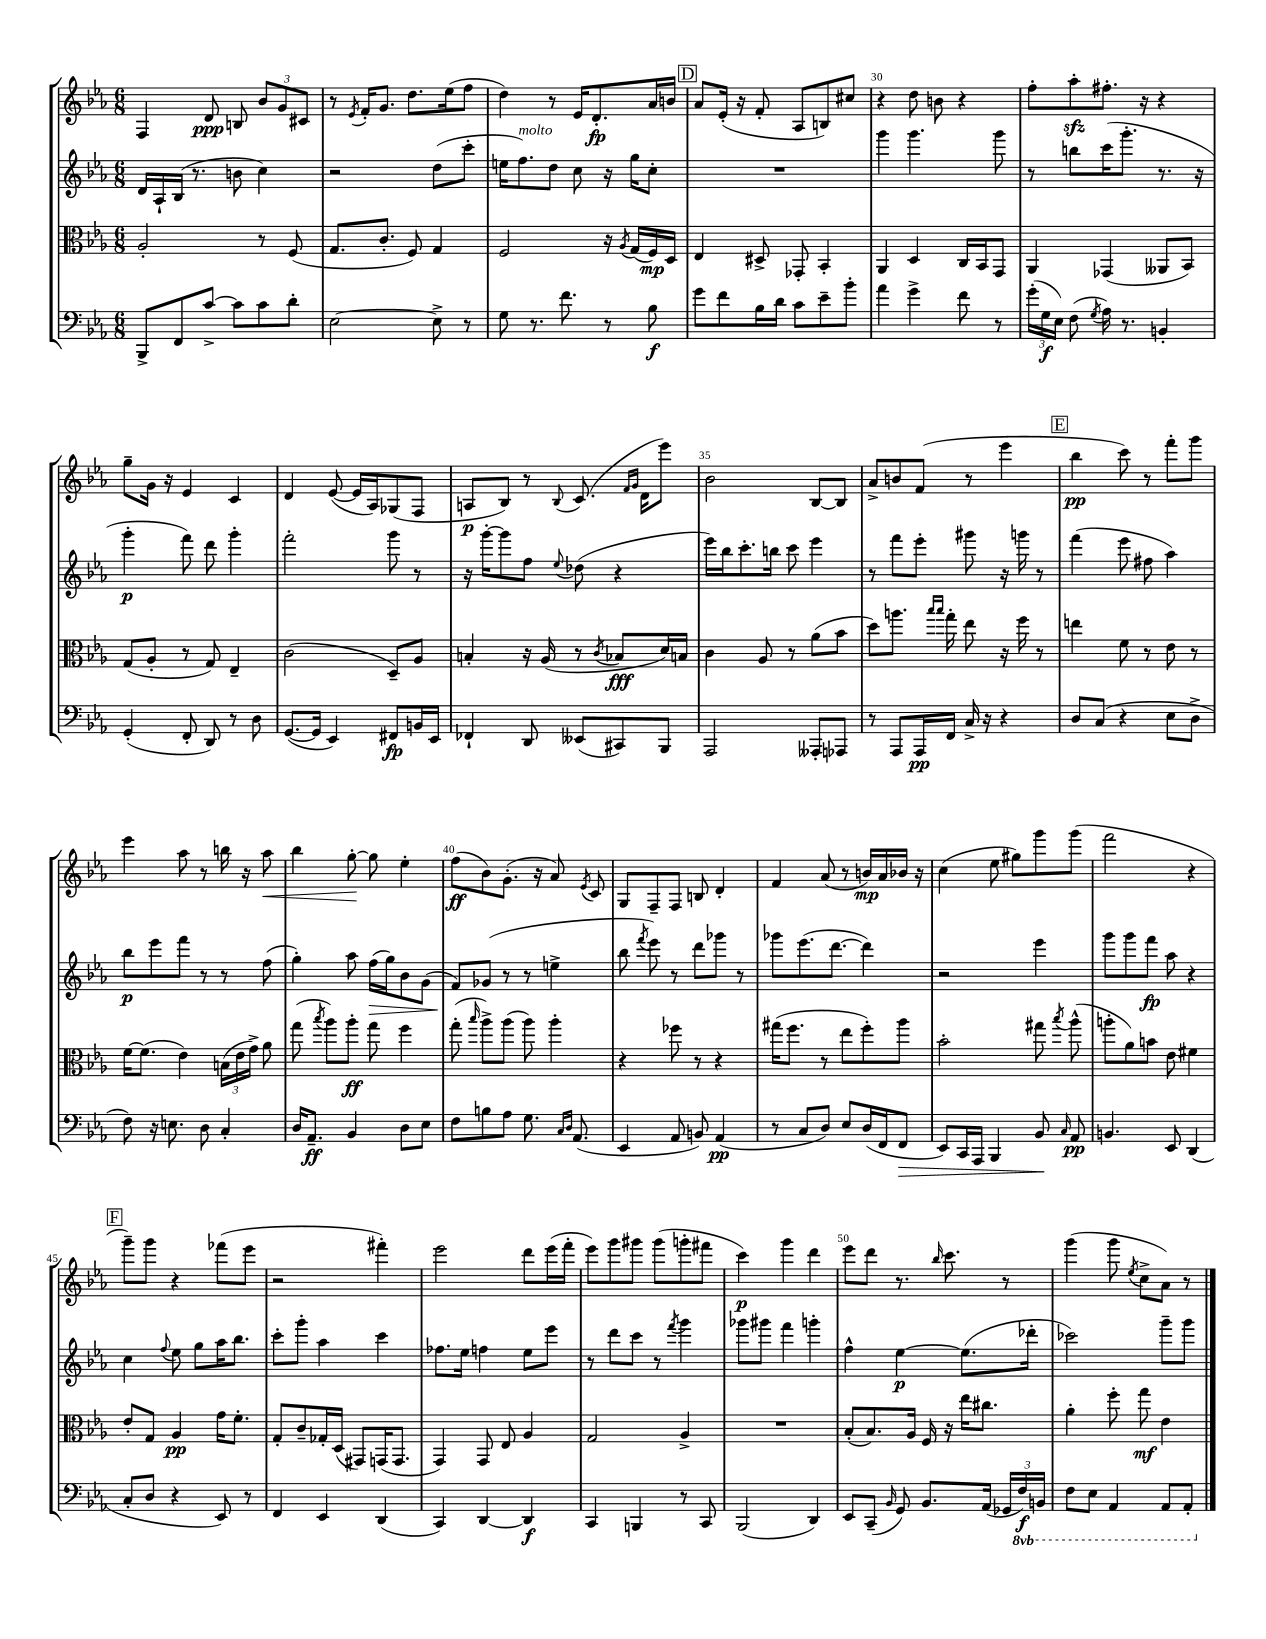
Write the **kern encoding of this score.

**kern	**kern	**kern	**kern
*staff4	*staff3	*staff2	*staff1
*clefF4	*clefC3	*clefG2	*clefG2
*k[b-e-a-]	*k[b-e-a-]	*k[b-e-a-]	*k[b-e-a-]
*M6/8	*M6/8	*M6/8	*M6/8
8BBB-^	2A-'	16d	4F
.	.	16A-`	.
8FF	.	(16B-	.
.	.	8.r	.
[8c^	.	.	8d
8c]	.	8b	8B
8c	8r	4cc)	12b-
.	.	.	12g
8d'	(8F	.	.
.	.	.	12c#
=	=	=	=
[2E-	8.G	2r	8r
.	.	.	8qe-
.	.	.	16f'
.	8.c'	.	8.g
.	8F)	.	8.dd
8E-^]	4G	(8dd	.
.	.	.	(16ee-
8r	.	8ccc'	8ff
=	=	=	=
8G	2F	16ee	4dd)
.	.	8.ff)	.
8.r	.	.	.
.	.	8dd	8r
8.f	.	.	.
.	.	8cc	16e-
.	.	.	8.d'
8r	16r	16r	.
.	8qA-	.	.
.	(16G	16gg	.
8B-	16F)	8cc'	16a-
.	16D	.	16b
=	=	=	=
8g	4E-	2.r	8a-
8f	.	.	(16e-'
.	.	.	16r
16B-	8D#^	.	8f'
16d	.	.	.
8c	8GG-'	.	8A-
8e-~	4BB-'	.	8B)
8b-'	.	.	8cc#
=	=	=	=
4a-	4AA-	4ggg	4r
4g^	4D	4.ggg	8dd
.	.	.	8b
8f	16C	.	4r
.	16BB-	.	.
8r	8GG	8ggg	.
=	=	=	=
(24g'	4AA-	8r	8ff'
24G	.	.	.
24E-)	.	.	.
(8F	.	8bb	8aa-'
8qG	.	.	.
16A-)	(4GG-	(16ccc	8.ff#'
8.r	.	8.ggg'	.
.	.	.	16r
4BB'	8AA--	8.r	4r
.	8BB-)	.	.
.	.	16r	.
=	=	=	=
(4GG'	(8G	4ggg'	8gg~
.	8A-'	.	16g
.	.	.	16r
8FF'	8r	8fff)	4e-
8DD)	8G)	8ddd	.
8r	4E-~	4ggg'	4c
8D	.	.	.
=	=	=	=
([8.GG	(2c	2fff'	4d
16GG]	.	.	.
4EE-)	.	.	([8e-
.	.	.	16e-]
.	.	.	16A-)
8FF#	8D~)	8ggg	(8G-
16BB	8A-	8r	8F
16EE-	.	.	.
=	=	=	=
4FF-`	4B'	16r	8A
.	.	[16ggg'	.
.	.	8ggg]	8B-)
8DD	16r	8ff	8r
.	(16A-	.	.
.	.	8qqee-	8qqB-
(8EE--	8r	(8dd-	(8.c
.	8qc	.	.
8CC#)	8B-	4r	.
.	.	.	16qqf
.	.	.	16qqg
.	.	.	16d
8BBB-	16d)	.	8eee-)
.	16B	.	.
=	=	=	=
2AAA-	4c	16eee-)	2b-
.	.	16bb-	.
.	.	8.ccc'	.
.	8A-	.	.
.	.	16bb	.
.	8r	8ccc	.
8AAA--'	(8a-	4eee-	[8B-
8AAA-	8b-	.	8B-]
=	=	=	=
8r	8dd)	8r	8a-^
8AAA-	8.aa	8fff	8b
16AAA-	.	8eee-'	(8f
.	16qqbb-	.	.
.	16qqbb-	.	.
16FF	16gg'	.	.
16C^	8ee-	8ggg#	8r
16r	.	.	.
4r	16r	16r	4eee-
.	16ff	16ggg	.
.	8r	8r	.
=	=	=	=
8D	4ee	(4fff	4bb-
(8C	.	.	.
4r	8f	8eee-	8ccc)
.	8r	8ff#	8r
8E-	8e-	4aa-)	8fff'
8D^	8r	.	8ggg
=	=	=	=
8F)	[16f	8bb-	4eee-
.	(8.f]	.	.
16r	.	8eee-	.
8.E	.	.	.
.	4e-)	8fff	8aa-
8D	.	8r	8r
4C'	(24B	8r	16bb
.	24e-	.	.
.	.	.	16r
.	24g^)	.	.
.	8a-	(8ff	8aa-
=	=	=	=
16D	(8gg	4gg')	4bb-
8.AA-~	.	.	.
.	8qbb-	.	.
.	8aa-)	.	.
4BB-	8aa-'	8aa-	[8gg'
.	8gg	(16ff	8gg]
.	.	16gg)	.
8D	4ff	8b-	4ee-'
8E-	.	(8g	.
=	=	=	=
8F	(8gg'	8f)	(8ff
.	16qqbb-	.	.
8B	8aa-^)	(8g-	8b-)
8A-	(8aa-	8r	(8.g'
8.G	8aa-)	8r	.
.	.	.	16r
.	4aa-'	4ee^	8a-)
16qqC	.	.	.
16qqD	.	.	.
(8.AA-	.	.	.
.	.	.	8qe-
.	.	.	8c
=	=	=	=
4EE-	4r	8bb-	8G
.	.	8qfff	.
.	.	8eee-)	8F~
8AA-	8ff-	8r	8F
8BB)	8r	8ddd	8B
(4AA-	4r	8ggg-	4d'
.	.	8r	.
=	=	=	=
8r	(16gg#	8ggg-	4f
.	8.ff	.	.
8C	.	(8.eee-	.
8D)	8r	.	(8a-
.	.	[8.ddd	.
8E-	8ee-	.	8r
(16D	8ff')	4ddd])	16b)
16FF	.	.	16a-
8FF	8aa-	.	16b-
.	.	.	16r
=	=	=	=
8EE-)	2b-'	2r	(4cc
16CC	.	.	.
16AAA-	.	.	.
4BBB-	.	.	8ee-
.	.	.	8gg#)
8BB-	8gg#	4eee-	8ggg
16qqC	8qbb-	.	.
8AA-	(8aa-^^	.	(8ggg
=	=	=	=
4.BB	8aa'	8ggg	2fff
.	8a-)	8ggg	.
.	8b	8fff	.
8EE-	8e-	8aa-	.
(4DD	4f#	4r	4r
=	=	=	=
8C'	8e-'	4cc	8ggg~)
8D	8G	.	8ggg
.	.	8qqff	.
4r	4A-	8ee-	4r
.	.	8gg	.
8EE-)	16g	16aa-	(8fff-
.	8.f'	8.bb-	.
8r	.	.	8eee-
=	=	=	=
4FF	8G'	8ccc'	2r
.	8c~	8ggg'	.
4EE-	16G-'	4aa-	.
.	(16D	.	.
.	8GG#)	.	.
(4DD	(16GG	4ccc	4fff#')
.	8.GG	.	.
=	=	=	=
4CC)	4GG)	8.ff-	2eee-
.	.	16ee-	.
[4DD	8GG	4ff	.
.	8E-	.	.
4DD]	4A-	8ee-	8ddd
.	.	8eee-	(16eee-
.	.	.	16fff'
=	=	=	=
4CC	2G	8r	8eee-)
.	.	8ddd	8ggg
4BBB	.	8ccc	8ggg#
.	.	8r	(8ggg#
.	.	8qfff	.
8r	4A-^	4ggg	8ggg'
8CC	.	.	8fff#
=	=	=	=
(2BBB-	2.r	8ggg-	4ccc)
.	.	8ggg#	.
.	.	4fff	4ggg
4DD)	.	4ggg'	4ddd
=	=	=	=
8EE-	(8B-'	4ff^^	8eee-
(8CC~	8.B-)	.	8ddd
16qqBB-	.	.	.
8GG)	.	[4ee-	8.r
.	16A-	.	.
8.BB-	16F	.	.
.	.	.	16qqbb-
.	16r	.	8.ccc
.	16ee-	(8.ee-]	.
(16AA-	8.cc#	.	.
24GG-	.	.	8r
24FF)	.	.	.
.	.	16ddd-'	.
24BBB	.	.	.
=	=	=	=
8FF	4a-'	2ccc-)	(4ggg
8EE-	.	.	.
4AAA-	8ff'	.	8ggg
.	.	.	8qee-
.	8gg	.	8cc^
8AAA-	4e-	8ggg~	8a-)
8AAA-'	.	8ggg	8r
==	==	==	==
*-	*-	*-	*-
